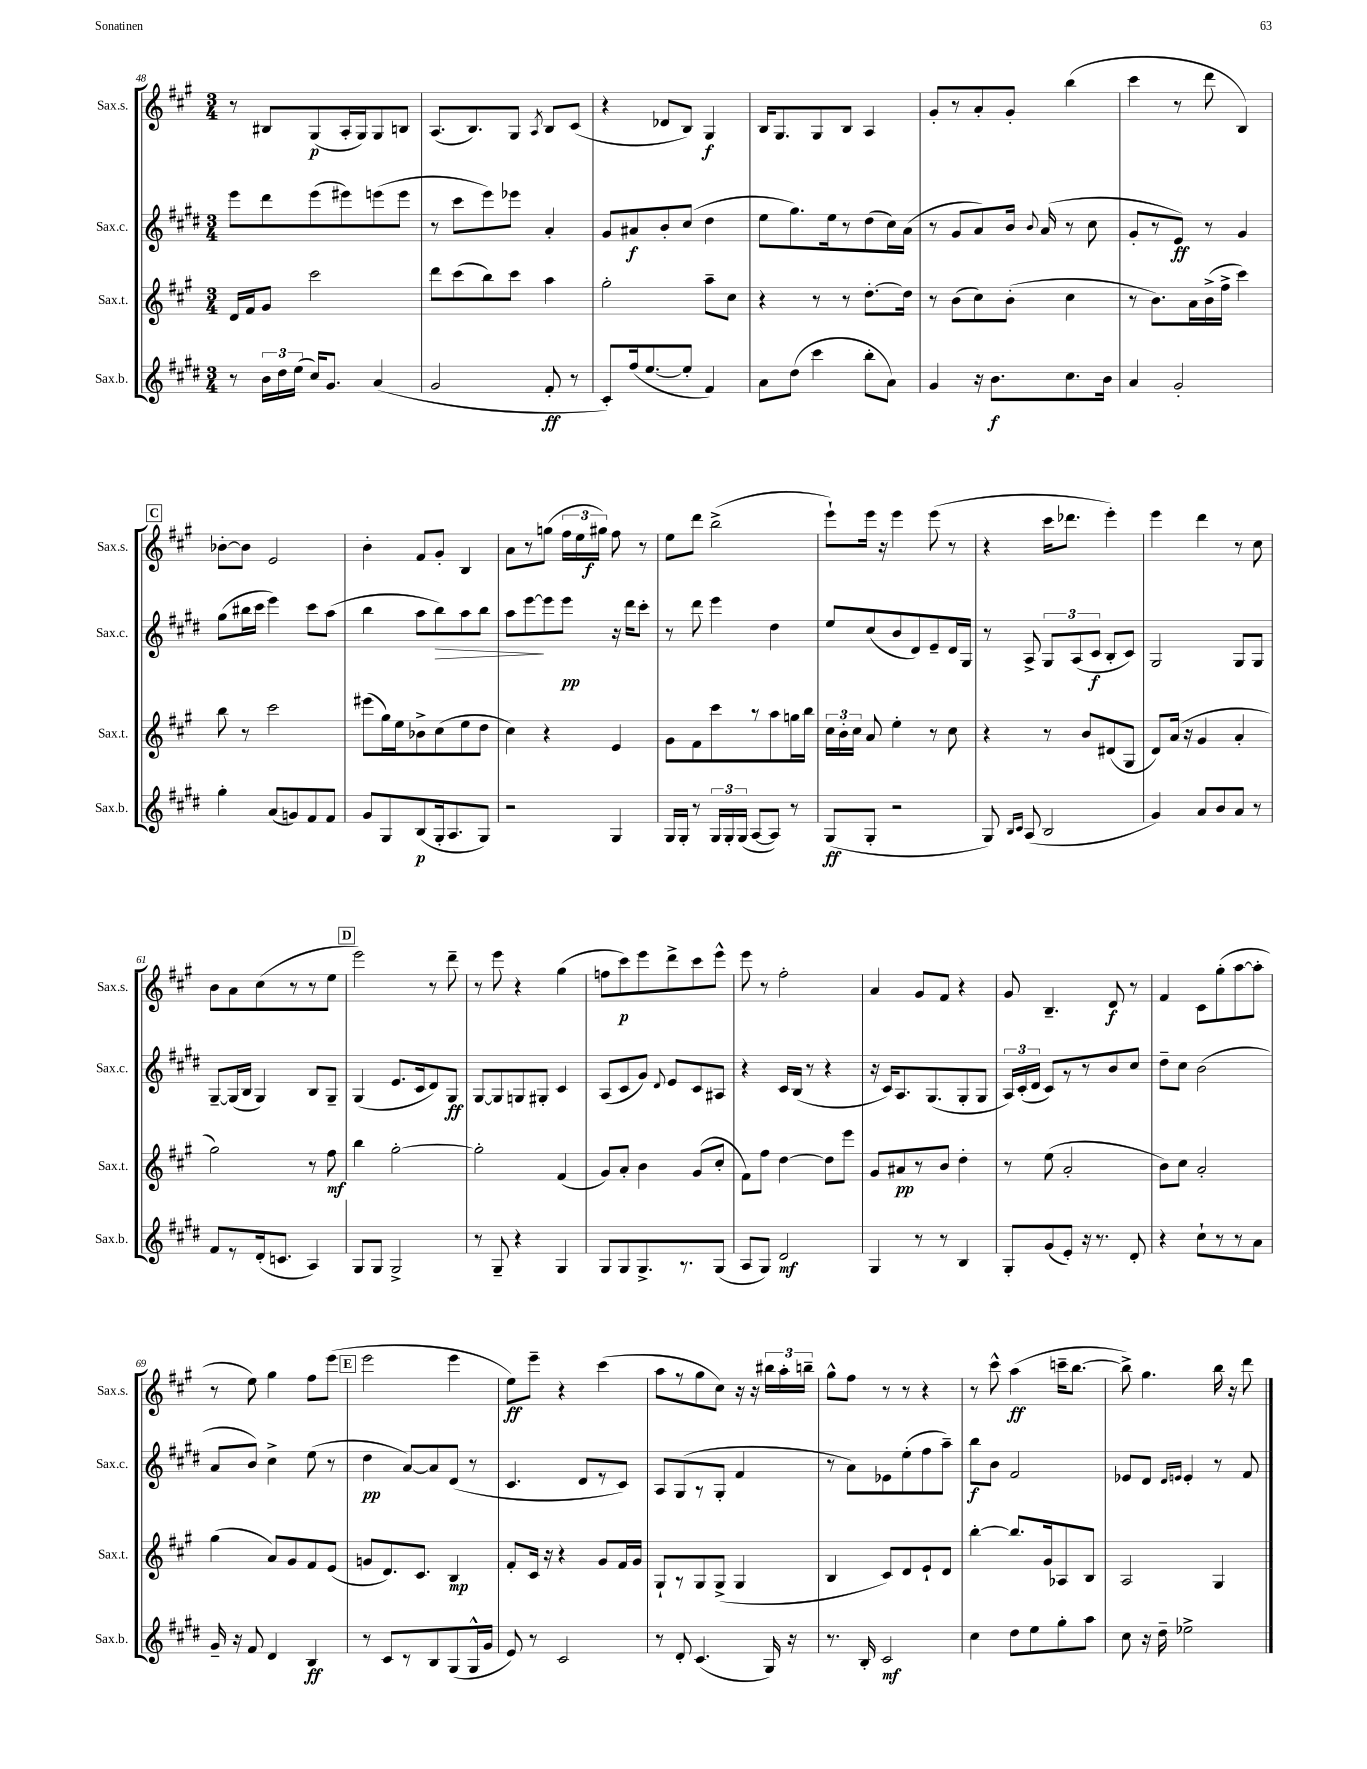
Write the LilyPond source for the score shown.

<<
\new StaffGroup <<
\new Staff = "s0" \with { instrumentName = "Sax.s." shortInstrumentName = "Sax.s." } {
    \clef treble \key a \major \numericTimeSignature \time 3/4
    \autoBeamOff r8 bis8[ gis8\p( a16-. gis16) gis8 b8] |
    a8.[( b8.) gis8] \acciaccatura { a8 } b8[ cis'8]( |
    r4 des'8[ b8]) gis4\f |
    b16[ gis8. gis8 b8] a4 |
    gis'8[-. r8 a'8-. gis'8]-. b''4( |
    cis'''4 r8 d'''8 b4) |
    \mark \markup { \box "C" } bes'8[~-. bes'8] e'2 |
    b'4-. fis'8[ gis'8]-. b4 |
    a'8[ r8 g''8]( \tuplet 3/2 { fis''16[ e''16 gis''16]\f) } fis''8 r8 |
    e''8[ d'''8] b''2->( |
    e'''8[-!) e'''16] r16 e'''4 e'''8( r8 |
    r4 cis'''16[ des'''8.] e'''4-.) |
    e'''4 d'''4 r8 cis''8 |
    b'8[ a'8 cis''8( r8 r8 e''8] |
    \mark \markup { \box "D" } e'''2) r8 d'''8-- |
    r8 e'''8 r4 gis''4( |
    f''8[ cis'''8\p) e'''8 d'''8-> cis'''8 e'''8]-^ |
    e'''8 r8 fis''2-. |
    a'4 gis'8[ fis'8] r4 |
    gis'8 b4.-- d'8\f r8 |
    fis'4 cis'8[ gis''8-.( a''8~ a''8]-. |
    r8 e''8) gis''4 fis''8[ e'''8]( |
    \mark \markup { \box "E" } e'''2 e'''4 |
    e''8[\ff) e'''8]-- r4 cis'''4( |
    a''8[ r8 gis''8 cis''8]) r16 r16 \tuplet 3/2 { bis''16[ a''16-. b''16]-- } |
    gis''8[-^ fis''8] r8 r8 r4 |
    r8 cis'''8-^ a''4\ff( c'''16[-- b''8.]~ |
    b''8->) gis''4. b''16 r16 d'''8 \bar "|." |
}
\new Staff = "s1" \with { instrumentName = "Sax.c." shortInstrumentName = "Sax.c." } {
    \clef treble \key e \major \numericTimeSignature \time 3/4
    \autoBeamOff e'''8[ dis'''8 e'''8( eis'''8) e'''8( e'''8] |
    r8 cis'''8[ e'''8) ees'''8] a'4-. |
    gis'8[ ais'8\f b'8-. cis''8]( dis''4 |
    e''8[ gis''8.) e''16 r8 dis''8( cis''16) a'16]( |
    r8 gis'8[ a'8) b'16] \appoggiatura { b'8 } a'16( r8 cis''8 |
    gis'8[-. r8 e'8]\ff) r8 gis'4 |
    \mark \markup { \box "C" } gis''8[( bis''16 cis'''16] e'''4) cis'''8[ a''8]( |
    b''4 a''8[ b''8\>) a''8 b''8] |
    a''8[ e'''8~\! e'''8 e'''8]\pp r16 dis'''16[ cis'''8]-. |
    r8 dis'''8 e'''4 dis''4 |
    e''8[ cis''8( b'8 dis'8) e'8-- dis'16 gis16] |
    r8 a8-> \tuplet 3/2 { gis8[ a8( cis'8]\f } b8[-. cis'8]) |
    gis2 gis8[ gis8] |
    gis8[~-- gis16( b16] gis4) b8[ gis8]-- |
    \mark \markup { \box "D" } gis4( e'8.[ cis'16 dis'8) gis8]\ff |
    gis8[~ gis8 g8 gis8]-. cis'4 |
    a8[( cis'8 gis'8]) \appoggiatura { dis'8 } e'8[ cis'8 ais8] |
    r4 cis'16[ b16]( r8 r4 |
    r16 cis'16[) a8. gis8.( gis8-. gis8] |
    \tuplet 3/2 { a16[) cis'16-.( dis'16] } cis'8[) r8 r8 b'8 cis''8] |
    dis''8[-- cis''8] b'2( |
    a'8[ b'8]) cis''4-> e''8( r8 |
    \mark \markup { \box "E" } dis''4\pp a'8[~) a'8 dis'8]( r8 |
    cis'4. dis'8[ r8 cis'8]) |
    a8[ gis8( r8 gis8]-. fis'4 |
    r8 a'8[) ees'8 e''8-.( fis''8 a''8]--) |
    b''8[\f b'8] fis'2 |
    ees'8[ dis'8] \grace { dis'16[ e'16] } e'4-. r8 fis'8 \bar "|." |
}
\new Staff = "s2" \with { instrumentName = "Sax.t." shortInstrumentName = "Sax.t." } {
    \clef treble \key a \major \numericTimeSignature \time 3/4
    \autoBeamOff d'16[ fis'16 gis'8] cis'''2 |
    d'''8[ cis'''8( b''8) cis'''8] a''4 |
    gis''2-. a''8[-- cis''8] |
    r4 r8 r8 d''8.[~-. d''16] |
    r8 b'8[( cis''8) b'8]-.( cis''4 |
    r8 b'8.[) a'16 b'16->( fis''16]-> cis'''4) |
    \mark \markup { \box "C" } b''8 r8 cis'''2 |
    eis'''8[( gis''16) e''16 bes'8-> cis''8( e''8 d''8] |
    cis''4) r4 e'4 |
    gis'8[ fis'8 cis'''8 r8 a''8 g''16 b''16] |
    \tuplet 3/2 { cis''16[ b'16-. cis''16] } a'8 e''4-. r8 cis''8 |
    r4 r8 b'8[ dis'8( gis8] |
    d'8[) a'16]( r16 gis'4 a'4-. |
    gis''2) r8 fis''8\mf |
    \mark \markup { \box "D" } b''4 gis''2~-. |
    gis''2-. fis'4( |
    gis'8[) a'8]-. b'4 gis'8[( cis''8]-. |
    fis'8[) fis''8] d''4~ d''8[ e'''8] |
    gis'8[ ais'8\pp r8 b'8] d''4-. |
    r8 e''8( a'2-. |
    b'8[) cis''8] a'2-. |
    gis''4( a'8[) gis'8 fis'8 e'8]( |
    \mark \markup { \box "E" } g'8[ d'8.) cis'8.] b4\mp |
    fis'8[-. cis'16] r16 r4 gis'8[ fis'16 gis'16] |
    gis8[-! r8 gis8 gis8]->( gis4 |
    b4 cis'8[) d'8 e'8-! d'8] |
    b''4~-. b''8.[ gis'16 aes8 b8] |
    a2 gis4 \bar "|." |
}
\new Staff = "s3" \with { instrumentName = "Sax.b." shortInstrumentName = "Sax.b." } {
    \clef treble \key e \major \numericTimeSignature \time 3/4
    \autoBeamOff r8 \tuplet 3/2 { b'16[ dis''16 e''16]( } cis''16[) gis'8.] a'4( |
    gis'2 fis'8-.\ff r8 |
    cis'8[-.) fis''16( e''8.~ e''8]-. fis'4) |
    a'8[ dis''8]( cis'''4 b''8[-. a'8]) |
    gis'4 r16 b'8.[\f cis''8. b'16] |
    a'4 gis'2-. |
    \mark \markup { \box "C" } gis''4-. a'8[( g'8) fis'8 fis'8] |
    gis'8[ gis8 b8\p( gis16-. a8. gis8]) |
    r2 gis4 |
    gis16[ gis16]-. r8 \tuplet 3/2 { gis16[ gis16-. gis16]( } a8[~ a8]) r8 |
    gis8[\ff( gis8]-. r2 |
    gis8) \grace { b16[ cis'16] } a8( b2 |
    gis'4) a'8[ b'8 a'8] r8 |
    fis'8[ r8 dis'16-.( c'8.] a4) |
    \mark \markup { \box "D" } gis8[ gis8] gis2-> |
    r8 gis8-- r4 gis4 |
    gis8[ gis8 gis8.-> r8. gis8]( |
    a8[ gis8]) dis'2\mf |
    gis4 r8 r8 b4 |
    gis8[-. gis'8( e'8]-.) r16 r8. dis'8-. |
    r4 cis''8[-! r8 r8 a'8] |
    gis'16-- r16 fis'8 dis'4 b4\ff |
    \mark \markup { \box "E" } r8 cis'8[ r8 b8 gis8( gis16-^ gis'16] |
    e'8) r8 cis'2 |
    r8 dis'8-. cis'4.( gis16) r16 |
    r8. b16-. cis'2\mf |
    cis''4 dis''8[ e''8 gis''8-. a''8] |
    cis''8 r16 dis''16-- ees''2-> \bar "|." |
}
>>
>>
\layout { \context { \Score currentBarNumber = #48 } }
